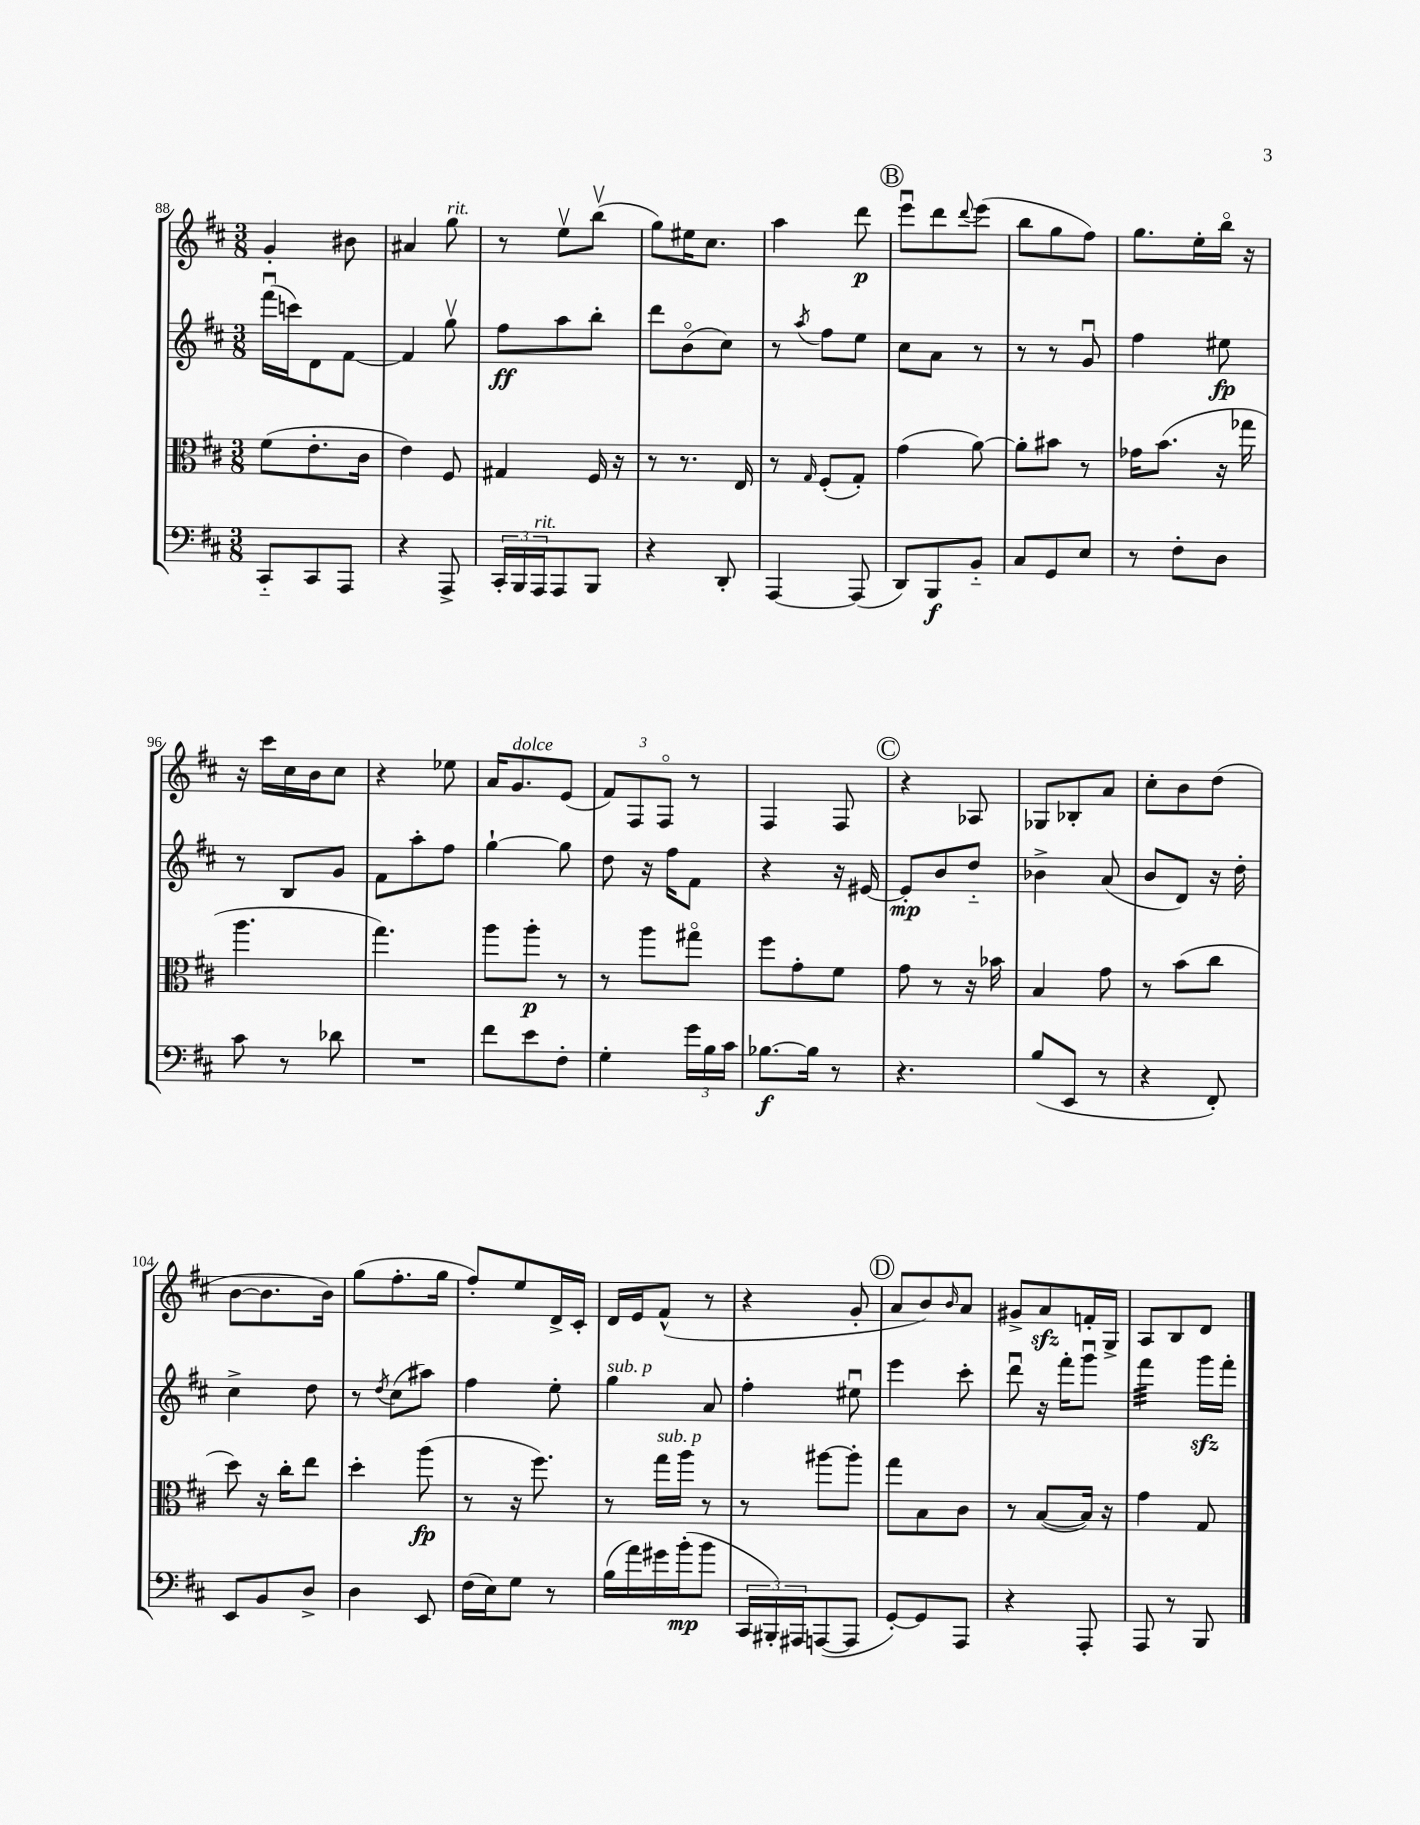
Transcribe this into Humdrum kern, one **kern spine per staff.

**kern	**kern	**kern	**kern
*staff4	*staff3	*staff2	*staff1
*clefF4	*clefC3	*clefG2	*clefG2
*k[f#c#]	*k[f#c#]	*k[f#c#]	*k[f#c#]
*M3/8	*M3/8	*M3/8	*M3/8
8CC#'~/L	(8f#\L	(16fff#u\LL	4g'/
.	.	16ccc\J)	.
8CC#/	8.e'\	8d\	.
8AAA/J	.	[8f#\J	8b#\
.	16c#\Jk	.	.
=	=	=	=
4r	4e\)	4f#/]	4a#/
8AAA^/	8F#/	8ggv\	8gg\
=	=	=	=
24CC#'/LL	4G#/	8ff#\L	8r
24BBB/	.	.	.
24AAA/J	.	.	.
8AAA/	.	8aa\	8eev\L
8BBB/J	16F#/	8bb'\J	(8bbv\J
.	16r	.	.
=	=	=	=
4r	8r	8ddd\L	8gg\L)
.	8.r	(8bo\	16ee#\K
.	.	.	8.cc#\J
8DD'/	.	8cc#\J)	.
.	16E/	.	.
=	=	=	=
[4AAA/	8r	8r	4aa\
.	16qqG/	8qaa/	.
.	(8F#'/L	8ff#\L	.
(8AAA/]	8G'/J)	8ee\J	8ddd\
=	=	=	=
8DD/L)	(4g\	8cc#\L	8eeeu\L
8BBB/	.	8a\J	8ddd\
.	.	.	8qqddd/
8BB'~/J	[8a\)	8r	(8eee\J
=	=	=	=
8C#/L	8a'\]L	8r	8bb\L
8GG/	8b#\J	8r	8gg\
8E/J	8r	8gu/	8ff#\J)
=	=	=	=
8r	16g-\LK	4ff#\	8.gg\L
.	(8.b\J	.	.
8F#'\L	.	.	.
.	.	.	16ee'\L
8D\J	16r	8ee#\	16bbo\JJ
.	16gg-\	.	16r
=	=	=	=
8c#\	4.aa\	8r	16r
.	.	.	16ccc#\LL
8r	.	8B/L	16cc#\
.	.	.	16b\J
8d-\	.	8g/J	8cc#\J
=	=	=	=
4.r	4.gg\)	8f#\L	4r
.	.	8aa'\	.
.	.	8ff#\J	8ee-\
=	=	=	=
8f#\L	8aa\L	[4gg`\	16a/LK
.	.	.	8.g/
8e\	8aa'\J	.	.
8F#'\J	8r	8gg\]	(8e/J
=	=	=	=
4G'\	8r	8dd\	12f#/L)
.	.	.	12F#/
.	8aa\L	16r	.
.	.	.	12F#o/J
.	.	16ff#\LK	.
24g\LL	8gg#o\J	8f#\J	8r
24B\	.	.	.
24c#\JJ	.	.	.
=	=	=	=
[8.B-\L	8ff#\L	4r	4F#/
.	8g'\	.	.
16B-\]Jk	.	.	.
8r	8f#\J	16r	8F#/
.	.	[16e#/	.
=	=	=	=
4.r	8g\	8e#'/]L	4r
.	8r	8b/	.
.	16r	8dd'~/J	8A-/
.	16b-\	.	.
=	=	=	=
(8B/L	4B/	4b-^\	8G-/L
8EE/J	.	.	8B-'/
8r	8g\	(8a/	8a/J
=	=	=	=
4r	8r	8b/L	8cc#'\L
.	(8b\L	8d/J)	8b\
8FF#'/)	8cc#\J	16r	(8dd\J
.	.	16dd'\	.
=	=	=	=
8EE/L	8dd\)	4cc#^\	[8b\L
8BB/	16r	.	8.b\]
.	16cc#'\LK	.	.
8D^/J	8ee\J	8dd\	.
.	.	.	16b\Jk)
=	=	=	=
4D\	4dd'\	8r	(8gg\L
.	.	8qdd/	.
.	.	(8cc#\L	8.ff#'\
8EE/	(8aa\	8aa#\J)	.
.	.	.	16gg\Jk
=	=	=	=
(16F#\LL	8r	4ff#\	8ff#'/L)
16E\J)	.	.	.
8G\J	16r	.	8ee/
.	8.ff#\)	.	.
8r	.	8ee'\	16d^/L
.	.	.	16c#'/JJ
=	=	=	=
(16B\LL	8r	4gg\	16d/LL
16a\)	.	.	16e/J
16g#\	16gg\LL	.	(8f#^^/J
(16b'\J	16aa\JJ	.	.
8b\J	8r	8a/	8r
=	=	=	=
24CC#/LL	8r	4ff#'\	4r
24BBB#'/)	.	.	.
24AAA#/J	.	.	.
([8AAA/	[8aa#\L	.	.
8AAA/]J	8aa#'\]J	8ee#u\	8g'/
=	=	=	=
[8GG'/L)	8gg\L	4eee\	8a/L
8GG/]	8B\	.	8b/)
.	.	.	16qqb/
8AAA/J	8c#\J	8ccc#'\	8a/J
=	=	=	=
4r	8r	8dddu\	8g#^/L
.	([8B/L	16r	8a/
.	.	16fff#'\LK	.
8AAA'/	16B/]Jk)	8gggu\J	16f'/L
.	16r	.	16G^/JJ
=	=	=	=
8AAA/	4g\	4fff#\	8A/L
8r	.	.	8B/
8BBB/	8G/	16ggg\LL	8d/J
.	.	16fff#'\JJ	.
==	==	==	==
*-	*-	*-	*-
